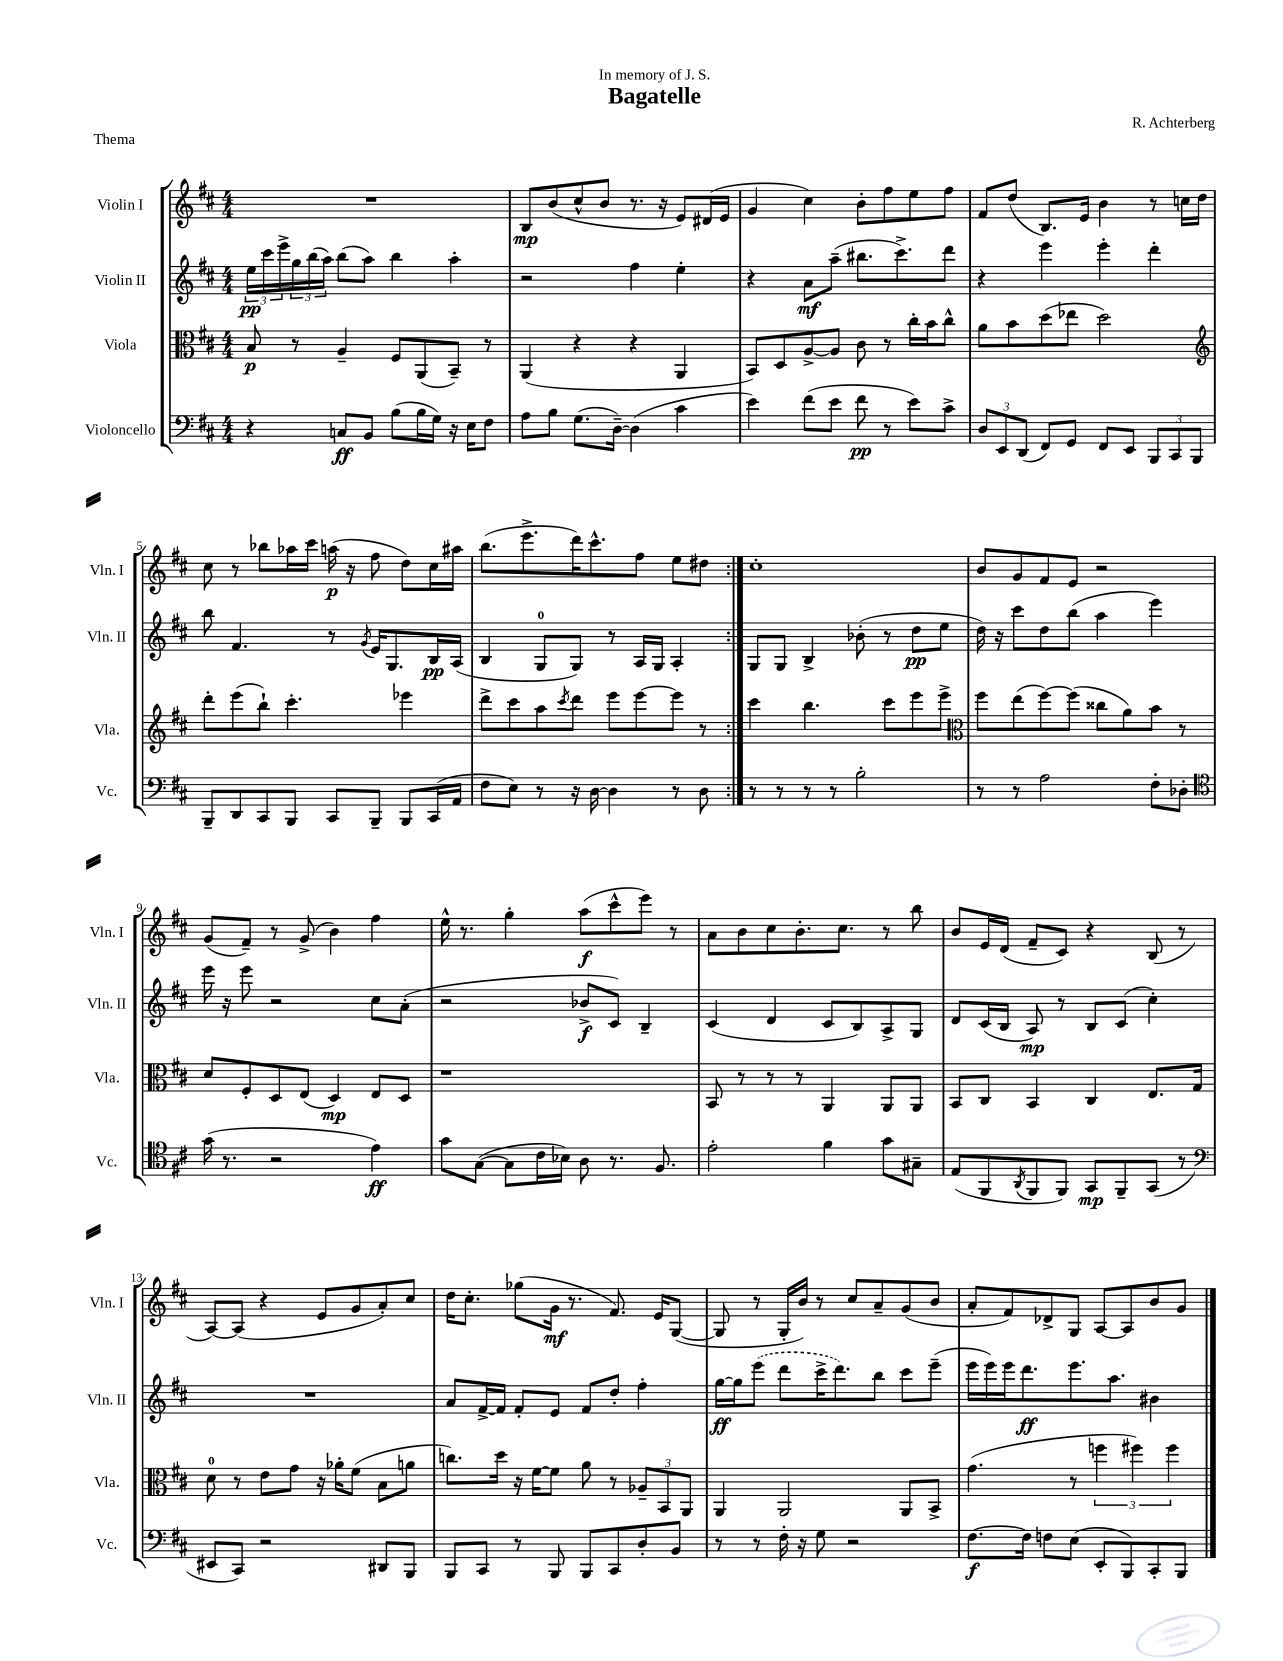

**kern	**kern	**kern	**kern
*staff4	*staff3	*staff2	*staff1
*clefF4	*clefC3	*clefG2	*clefG2
*k[f#c#]	*k[f#c#]	*k[f#c#]	*k[f#c#]
*M4/4	*M4/4	*M4/4	*M4/4
4r	8B/	24ee\LL	1r
.	.	24ccc#\	.
.	.	24eee^\	.
.	8r	24gg\	.
.	.	(24bb\	.
.	.	24aa\JJ)	.
8C/L	4A~/	(8bb\L	.
8BB/J	.	8aa\J)	.
(8B\L	8F#/L	4bb\	.
16B\L	(8AA/	.	.
16G\JJ)	.	.	.
16r	8BB~/J)	4aa'\	.
16E\LK	.	.	.
8F#\J	8r	.	.
=	=	=	=
8A\L	(4AA/	2r	8B/L
8B\J	.	.	(8b/
(8.G\L	4r	.	8cc#^^/
.	.	.	8b/J
[16D~\Jk)	.	.	.
(4D\]	4r	4ff#\	8.r
.	.	.	16r
4c#\	4AA/	4ee'\	8e/L)
.	.	.	(16d#/L
.	.	.	16e/JJ
=	=	=	=
4e\)	8BB/L)	4r	4g/
.	8D/	.	.
(8f#\L	[8A^/	8a\L	4cc#\)
8e\J	8A/]J	(8aa~\J	.
8f#\	8c#\	8.bb#\L	8b'\L
8r	8r	.	8ff#\
.	.	8.ccc#^\)	.
8e\L)	16cc#'\LL	.	8ee\
.	16b\J	.	.
8c#^\J	8cc#^^\J	8ddd\J	8ff#\J
=	=	=	=
12D/L	8a\L	4r	8f#/L
12EE/	.	.	.
.	8b\	.	(8dd/J
(12DD/J	.	.	.
8FF#/L)	(8dd\	4eee\	8.B/L)
8GG/J	8ee-\J	.	.
.	.	.	16e/Jk
8FF#/L	2dd\)	4eee'\	4b\
8EE/J	.	.	.
12BBB/L	.	4ddd'\	8r
12CC#/	.	.	.
.	.	.	16cc\LL
12BBB/J	.	.	.
.	.	.	16dd\JJ
=	=	=	=
*	*clefG2	*	*
8BBB~/L	8ddd'\L	8bb\	8cc#\
8DD/	(8eee\	4.f#/	8r
8CC#/	8bb`\J)	.	8bb-\L
8BBB/J	4.ccc#'\	.	16aa-\L
.	.	.	16ccc#\JJ
8CC#/L	.	8r	(16aa\
.	.	.	16r
.	.	8qg/	.
8BBB~/J	.	16e/LK	8ff#\
.	.	8.G/	.
8BBB/L	4eee-\	.	8dd\L)
(16CC#/L	.	16B/L	16cc#\L
16AA/JJ	.	(16A/JJ	16aa#\JJ
=	=	=	=
8F#\L	8ddd^\L	4B/	(8.bb\L
8E\J)	8ccc#\	.	.
.	.	.	8.eee^\
8r	8aa\	8G/L	.
.	8qccc#/	.	.
16r	8ddd\J	8G/J)	16ddd\K)
[16D\	.	.	8.ccc#^^\
4D\]	8eee\L	8r	.
.	[8eee\	16A/LL	8ff#\J
.	.	16G/JJ	.
8r	8eee\]J	4A'/	8ee\L
8D\	8r	.	8dd#\J
=:|!	=:|!	=:|!	=:|!
8r	4ccc#\	8G/L	1cc#'
8r	.	8G/J	.
8r	4.bb\	4B^/	.
8r	.	.	.
2B'\	.	(8b-'\	.
.	8ccc#\L	8r	.
.	8eee\	8dd\L	.
.	8eee^\J	8ee\J	.
=	=	=	=
*	*clefC3	*	*
8r	8ff#\L	16dd\)	8b/L
.	.	16r	.
8r	(8ee\	8ccc#\L	8g/
2A\	[8ff#\)	8dd\	8f#/
.	(8ff#\]J	(8bb\J	8e/J
.	8cc##\L	4aa\	2r
.	8a\)	.	.
8F#'\L	8b\J	4eee\)	.
8D-'\J	8r	.	.
=	=	=	=
*clefC4	*	*	*
(16g\	8d/L	16eee\	(8g/L
8.r	.	16r	.
.	8F#'/	8eee\	8f#~/J)
2r	8D/	2r	8r
.	(8E/J	.	(8g^/
.	4D/)	.	4b\)
4e\)	8E/L	8cc#\L	4ff#\
.	8D/J	(8a'\J	.
=	=	=	=
8g\L	1r	2r	16ee^^\
.	.	.	8.r
([8G\J	.	.	.
8G\]L	.	.	4gg'\
16c#\L	.	.	.
16B-\JJ)	.	.	.
8A\	.	8b-^/L	(8aa\L
8.r	.	8c#/J)	8ccc#^^\
.	.	4B~/	8eee\J)
8.F#/	.	.	.
.	.	.	8r
=	=	=	=
2e'\	8BB/	(4c#/	8a\L
.	8r	.	8b\
.	8r	4d/	8cc#\
.	8r	.	8.b'\
4f#\	4AA/	8c#/L	.
.	.	.	8.cc#\J
.	.	8B/)	.
8g\L	8AA/L	8A^/	8r
8G#~\J	8AA/J	8G/J	8bb\
=	=	=	=
(8E/L	8BB/L	8d/L	8b/L
8FF#/	8C#/J	(16c#/L	16e/L
.	.	16B/JJ	(16d/JJ
8qAA/	.	.	.
8FF#/	4BB/	8A/)	8f#~/L
8FF#/J)	.	8r	8c#/J)
8GG/L	4C#/	8B/L	4r
8FF#~/	.	(8c#/J	.
(8GG/J	8.E/L	4cc#'\)	(8B/
8r	.	.	8r
.	16G/Jk	.	.
=	=	=	=
*clefF4	*	*	*
8EE#/L	8d\	1r	[8A/L)
8CC#/J)	8r	.	(8A/]J
2r	8e\L	.	4r
.	8g\J	.	.
.	16r	.	8e/L
.	16a-'\LK	.	.
.	(8f#\J	.	8g/
8DD#/L	8B\L	.	8a'/)
8BBB/J	8a\J	.	8cc#/J
=	=	=	=
8BBB/L	8.cc\L)	8a/L	16dd\LK
.	.	.	8.cc#'\J
8CC#/J	.	[16f#^/L	.
.	16dd\Jk	16f#/]JJ	.
8r	16r	8f#'/L	(8gg-\L
.	[16f#\LK	.	.
8BBB/	8f#\]J	8e/J	16g\Jk
.	.	.	8.r
8BBB/L	8a\	8f#/L	.
8CC#/	8r	8dd'/J	8.f#/)
8D'/	12A-~/L	4ff#'\	.
.	.	.	16e/LK
.	12BB/	.	.
8BB/J	.	.	([8G/J
.	12AA/J	.	.
=	=	=	=
8r	4AA/	[16gg\LL	8G/]
.	.	16gg\]J	.
8r	.	(8eee\J	8r
16F#'\	2AA/	8ddd\L	16G'/LL
16r	.	.	16b/JJ)
8G\	.	16ccc#^\K	8r
.	.	8.ddd\)	.
2r	.	.	8cc#/L
.	.	8bb\J	8a~/
.	8AA/L	8ccc#\L	(8g/
.	8BB^/J	(8eee~\J	8b/J
=	=	=	=
[8.F#\L	(4.g\	16eee\LL	8a'/L
.	.	16eee\)	.
.	.	16eee\J	8f#/)
16F#\]Jk	.	8.ddd\	.
8F\L	.	.	8d-^/
(8E\J	8r	8.eee\	8G/J
8EE'/L	6ff\	.	[8A/L
.	.	8.aa\J	.
8BBB/)	.	.	8A/]
.	6ff#\)	.	.
8CC#'/	.	4b#\	8b/
.	6ff#\	.	.
8BBB/J	.	.	8g/J
==	==	==	==
*-	*-	*-	*-
